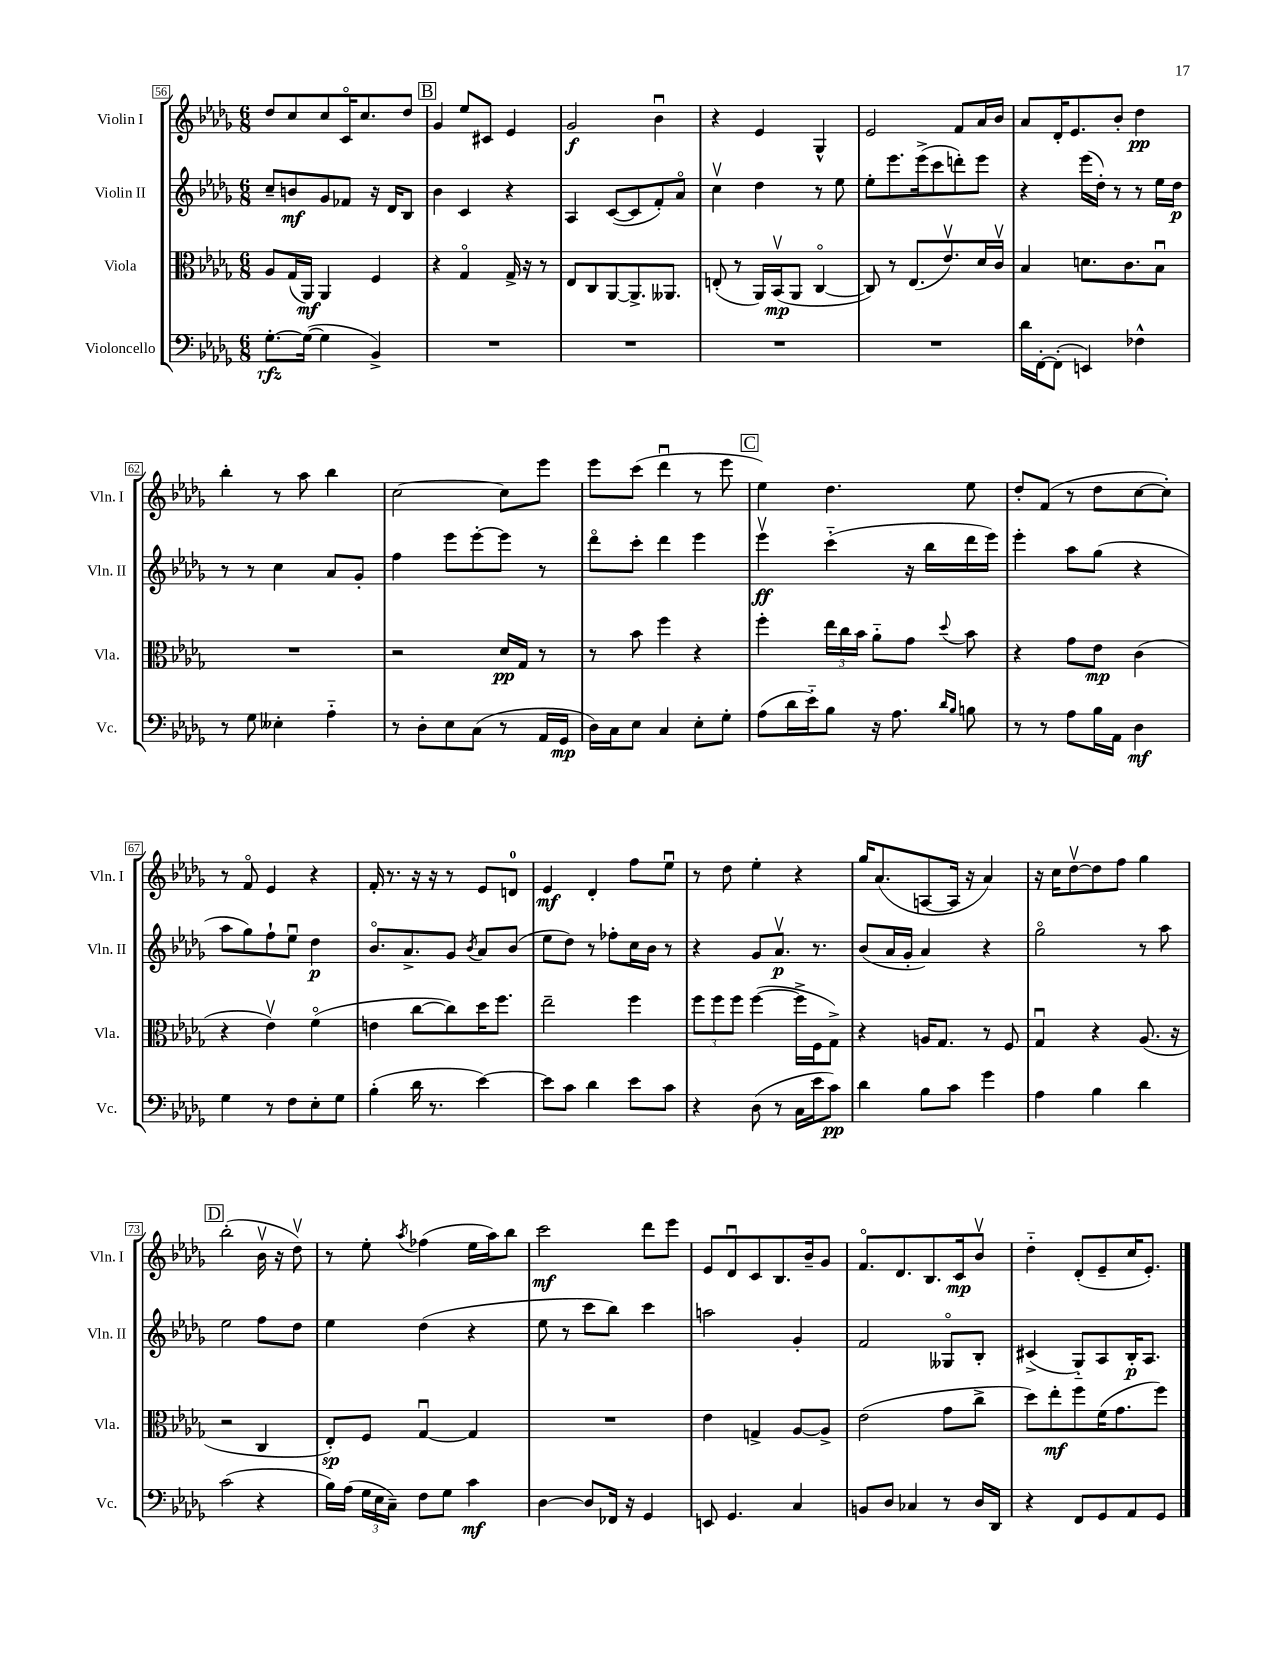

**kern	**dynam	**kern	**dynam	**kern	**dynam	**kern	**dynam
*part4	*part4	*part3	*part3	*part2	*part2	*part1	*part1
*staff4	*staff4	*staff3	*staff3	*staff2	*staff2	*staff1	*staff1
*I"Violoncello	*	*I"Viola	*	*I"Violin II	*	*I"Violin I	*
*I'Vc.	*	*I'Vla.	*	*I'Vln. II	*	*I'Vln. I	*
*clefF4	*	*clefC3	*	*clefG2	*	*clefG2	*
*k[b-e-a-d-g-]	*	*k[b-e-a-d-g-]	*	*k[b-e-a-d-g-]	*	*k[b-e-a-d-g-]	*
*M6/8	*	*M6/8	*	*M6/8	*	*M6/8	*
=56	=56	=56	=56	=56	=56	=56	=56
[8.G-'\L	rfz	8A-/L	.	8cc~/L	.	8dd-/L	.
.	.	(16G-/L	.	8bn/	mf	8cc/	.
(16G-\Jk_	.	16AA-/JJ)	mf	.	.	.	.
4G-\]	.	4AA-/	.	8g-/	.	8cc/	.
.	.	.	.	8f-X/J	.	16c/K	.
.	.	.	.	.	.	8.cc/	.
4BB-^/)	.	4F/	.	16r	.	.	.
.	.	.	.	16d-/KL	.	.	.
.	.	.	.	8B-/J	.	8dd-/J	.
!!LO:REH:place=s1:t=B
=57	=57	=57	=57	=57	=57	=57	=57
2.r	.	4r	.	4b-\	.	4g-/	.
.	.	4G-/	.	4c/	.	8ee-/L	.
.	.	.	.	.	.	8c#X/J	.
.	.	16G-^/	.	4r	.	4e-/	.
.	.	16r	.	.	.	.	.
.	.	8r	.	.	.	.	.
=58	=58	=58	=58	=58	=58	=58	=58
2.r	.	8E-/L	.	4A-/	.	2g-/	f
.	.	8C/	.	.	.	.	.
.	.	[8AA-/	.	([8c/L	.	.	.
.	.	8.AA-^/]	.	8c/]	.	.	.
.	.	.	.	8f'/)	.	4b-u\	.
.	.	8.AA--X/J	.	.	.	.	.
.	.	.	.	8a-/J	.	.	.
=59	=59	=59	=59	=59	=59	=59	=59
2.r	.	(8En'/	.	4ccv\	.	4r	.
.	.	8r	.	.	.	.	.
.	.	16AA-/LL)	.	4dd-\	.	4e-/	.
.	.	(16BB-v/J	mp	.	.	.	.
.	.	8AA-/J	.	.	.	.	.
.	.	[4C/	.	8r	.	4G-^^/	.
.	.	.	.	8ee-\	.	.	.
=60	=60	=60	=60	=60	=60	=60	=60
2.r	.	8C/])	.	8ee-'\L	.	2e-/	.
.	.	8r	.	8.eee-\	.	.	.
.	.	(8.E-/L	.	.	.	.	.
.	.	.	.	(16eee-^\k	.	.	.
.	.	.	.	8ccc\	.	.	.
.	.	8.e-v/)	.	.	.	.	.
.	.	.	.	8dddn'\)	.	8f/L	.
.	.	16d-/L	.	8eee-\J	.	16a-/L	.
.	.	16cv/JJ	.	.	.	16b-/JJ	.
=61	=61	=61	=61	=61	=61	=61	=61
16d-\LL	.	4B-/	.	4r	.	8a-/L	.
[16FF'\J	.	.	.	.	.	.	.
(8FF'\J]	.	.	.	.	.	16d-'/K	.
.	.	.	.	.	.	8.e-/	.
4EEn/)	.	8.dn\L	.	(16eee-\LL	.	.	.
.	.	.	.	16dd-'\JJ)	.	.	.
.	.	.	.	8r	.	8b-'/J	.
.	.	8.c\	.	.	.	.	.
4F-X^^\	.	.	.	8r	.	4dd-\	pp
.	.	8B-u\J	.	16ee-\LL	.	.	.
.	.	.	.	16dd-\JJ	p	.	.
!!LO:LB:g=z
=62	=62	=62	=62	=62	=62	=62	=62
8r	.	2.r	.	8r	.	4bb-'\	.
8G-\	.	.	.	8r	.	.	.
4E--X'\	.	.	.	4cc\	.	8r	.
.	.	.	.	.	.	8aa-\	.
4A-\	.	.	.	8a-/L	.	4bb-\	.
.	.	.	.	8g-'/J	.	.	.
=63	=63	=63	=63	=63	=63	=63	=63
8r	.	2r	.	4ff\	.	[2cc\	.
8D-'\L	.	.	.	.	.	.	.
8E-\	.	.	.	8eee-\L	.	.	.
(8C\J	.	.	.	[8eee-'\	.	.	.
8r	.	16d-/LL	pp	8eee-\J]	.	8cc\L]	.
.	.	16G-/JJ	.	.	.	.	.
16AA-/LL	.	8r	.	8r	.	8eee-\J	.
16GG-/JJ	mp	.	.	.	.	.	.
=64	=64	=64	=64	=64	=64	=64	=64
16D-\LL)	.	8r	.	8ddd-\L	.	8eee-\L	.
16C\J	.	.	.	.	.	.	.
8E-\J	.	8b-\	.	8ccc'\J	.	(8ccc\J	.
4C/	.	4ff\	.	4ddd-\	.	4ddd-u\	.
8E-'\L	.	4r	.	4eee-\	.	8r	.
8G-'\J	.	.	.	.	.	8eee-\	.
!!LO:REH:place=s1:t=C
=65	=65	=65	=65	=65	=65	=65	=65
(8A-\L	.	4ff'\	.	4eee-v\	ff	4ee-\)	.
16d-\L	.	.	.	.	.	.	.
16e-\J)	.	.	.	.	.	.	.
8B-\J	.	24ee-\LL	.	(4ccc\	.	4.dd-\	.
.	.	24cc\	.	.	.	.	.
.	.	24b-\JJ	.	.	.	.	.
16r	.	8a-\L	.	.	.	.	.
8.A-\	.	.	.	.	.	.	.
.	.	8g-\J	.	16r	.	.	.
.	.	.	.	16bb-\LL	.	.	.
16qqd-/LL	.	.	.	.	.	.	.
16qqB-/JJ	.	8qqdd-/	.	.	.	.	.
8Bn\	.	8b-\	.	16ddd-\	.	8ee-\	.
.	.	.	.	16eee-\JJ)	.	.	.
=66	=66	=66	=66	=66	=66	=66	=66
8r	.	4r	.	4eee-'\	.	8dd-'/L	.
8r	.	.	.	.	.	(8f/J	.
8A-\L	.	8g-\L	.	8aa-\L	.	8r	.
16B-\L	.	8e-\J	mp	(8gg-\J	.	8dd-\L	.
16AA-\JJ	.	.	.	.	.	.	.
4D-\	mf	(4c\	.	4r	.	[8cc\	.
.	.	.	.	.	.	8cc'\J])	.
!!LO:LB:g=z
=67	=67	=67	=67	=67	=67	=67	=67
4G-\	.	4r	.	8aa-\L	.	8r	.
.	.	.	.	8gg-\)	.	8f/	.
8r	.	4e-v\)	.	8ff`\	.	4e-/	.
8F\L	.	.	.	8ee-u\J	.	.	.
8E-'\	.	(4f\	.	4dd-\	p	4r	.
8G-\J	.	.	.	.	.	.	.
=68	=68	=68	=68	=68	=68	=68	=68
(4B-'\	.	4en\	.	8.b-/L	.	16f'/	.
.	.	.	.	.	.	8.r	.
.	.	.	.	8.a-^/	.	.	.
16d-\	.	[8cc\L	.	.	.	16r	.
8.r	.	.	.	.	.	16r	.
.	.	8cc\])	.	8g-/J	.	8r	.
.	.	.	.	8qb-/	.	.	.
[4e-\)	.	16dd-\K	.	8a-/L	.	8e-/L	.
.	.	8.ff\J	.	.	.	.	.
.	.	.	.	(8b-/J	.	8dn/J	.
=69	=69	=69	=69	=69	=69	=69	=69
8e-\L]	.	2ee-~\	.	8ee-\L	.	4e-/	mf
8c\J	.	.	.	8dd-\J)	.	.	.
4d-\	.	.	.	8r	.	4d-'/	.
.	.	.	.	8ff-X'\L	.	.	.
8e-\L	.	4ff\	.	16cc\L	.	8ff\L	.
.	.	.	.	16b-\JJ	.	.	.
8c\J	.	.	.	8r	.	8ee-u\J	.
=70	=70	=70	=70	=70	=70	=70	=70
4r	.	12ff\L	.	4r	.	8r	.
.	.	12ff\	.	.	.	.	.
.	.	.	.	.	.	8dd-\	.
.	.	12ff\J	.	.	.	.	.
(8D-\	.	([4ff\	.	8g-/L	.	4ee-'\	.
8r	.	.	.	8.a-v/J	p	.	.
16C\LL	.	16ff^\LL]	.	.	.	4r	.
16e-\J	.	16F\J	.	8.r	.	.	.
8c\J)	pp	8G-^\J)	.	.	.	.	.
=71	=71	=71	=71	=71	=71	=71	=71
4d-\	.	4r	.	(8b-/L	.	16gg-/KL	.
.	.	.	.	.	.	(8.a-/	.
.	.	.	.	16a-/L	.	.	.
.	.	.	.	16g-'/JJ	.	.	.
8B-\L	.	16An/KL	.	4a-/)	.	[8An/	.
.	.	8.G-/J	.	.	.	.	.
8c\J	.	.	.	.	.	16A/Jk]	.
.	.	.	.	.	.	16r	.
4g-\	.	8r	.	4r	.	4a-/)	.
.	.	8F/	.	.	.	.	.
=72	=72	=72	=72	=72	=72	=72	=72
4A-\	.	4G-u/	.	2gg-\	.	16r	.
.	.	.	.	.	.	16cc\KL	.
.	.	.	.	.	.	[8dd-v\	.
4B-\	.	4r	.	.	.	8dd-\]	.
.	.	.	.	.	.	8ff\J	.
4d-\	.	(8.A-/	.	8r	.	4gg-\	.
.	.	.	.	8aa-\	.	.	.
.	.	16r	.	.	.	.	.
!!LO:LB:g=z
!!LO:REH:place=s1:t=D
=73	=73	=73	=73	=73	=73	=73	=73
(2c\	.	2r	.	2ee-\	.	(2bb-'\	.
4r	.	4C/	.	8ff\L	.	16b-v\	.
.	.	.	.	.	.	16r	.
.	.	.	.	8dd-\J	.	8dd-v\)	.
=74	=74	=74	=74	=74	=74	=74	=74
16B-\LL)	.	8E-'/L)	sp	4ee-\	.	8r	.
(16A-\JJ	.	.	.	.	.	.	.
24G-\LL	.	8F/J	.	.	.	8ee-'\	.
24E-\	.	.	.	.	.	.	.
24C~\JJ)	.	.	.	.	.	.	.
.	.	.	.	.	.	8qaa-/	.
8F\L	.	[4G-u/	.	(4dd-\	.	(4ff-X\	.
8G-\J	.	.	.	.	.	.	.
4c\	mf	4G-/]	.	4r	.	16ee-\LL	.
.	.	.	.	.	.	16aa-\J)	.
.	.	.	.	.	.	8bb-\J	.
=75	=75	=75	=75	=75	=75	=75	=75
[4D-\	.	2.r	.	8ee-\	.	2ccc\	mf
.	.	.	.	8r	.	.	.
8D-/L]	.	.	.	8ccc\L	.	.	.
16FF-X/Jk	.	.	.	8bb-\J)	.	.	.
16r	.	.	.	.	.	.	.
4GG-/	.	.	.	4ccc\	.	8ddd-\L	.
.	.	.	.	.	.	8eee-\J	.
=76	=76	=76	=76	=76	=76	=76	=76
8EEn/	.	4e-\	.	2aan\	.	8e-/L	.
4.GG-/	.	.	.	.	.	8d-u/	.
.	.	4Gn^/	.	.	.	8c/	.
.	.	.	.	.	.	8.B-/	.
4C/	.	[8A-/L	.	4g-'/	.	.	.
.	.	.	.	.	.	16b-~/k	.
.	.	8A-^/J]	.	.	.	8g-/J	.
=77	=77	=77	=77	=77	=77	=77	=77
8BBn/L	.	(2e-\	.	2f/	.	8.f/L	.
8D-/J	.	.	.	.	.	.	.
.	.	.	.	.	.	8.d-/	.
4C-X/	.	.	.	.	.	.	.
.	.	.	.	.	.	8.B-/	.
8r	.	8g-\L	.	8G--X/L	.	.	.
.	.	.	.	.	.	16c/k	mp
16D-/LL	.	8cc^\J	.	8B-'/J	.	8b-v/J	.
16DD-/JJ	.	.	.	.	.	.	.
=78	=78	=78	=78	=78	=78	=78	=78
4r	.	8dd-\L)	.	(4c#X^/	.	4dd-\	.
.	.	8ee-'\	mf	.	.	.	.
8FF/L	.	8ff\	.	8G-/L)	.	(8d-'/L	.
8GG-/	.	(16f\K	.	8A-/	.	8e-~/	.
.	.	8.g-\	.	.	.	.	.
8AA-/	.	.	.	16B-'/K	p	16cc/K	.
.	.	.	.	8.A-/J	.	8.e-'/J)	.
8GG-/J	.	8ff\J)	.	.	.	.	.
==	==	==	==	==	==	==	==
*-	*-	*-	*-	*-	*-	*-	*-
